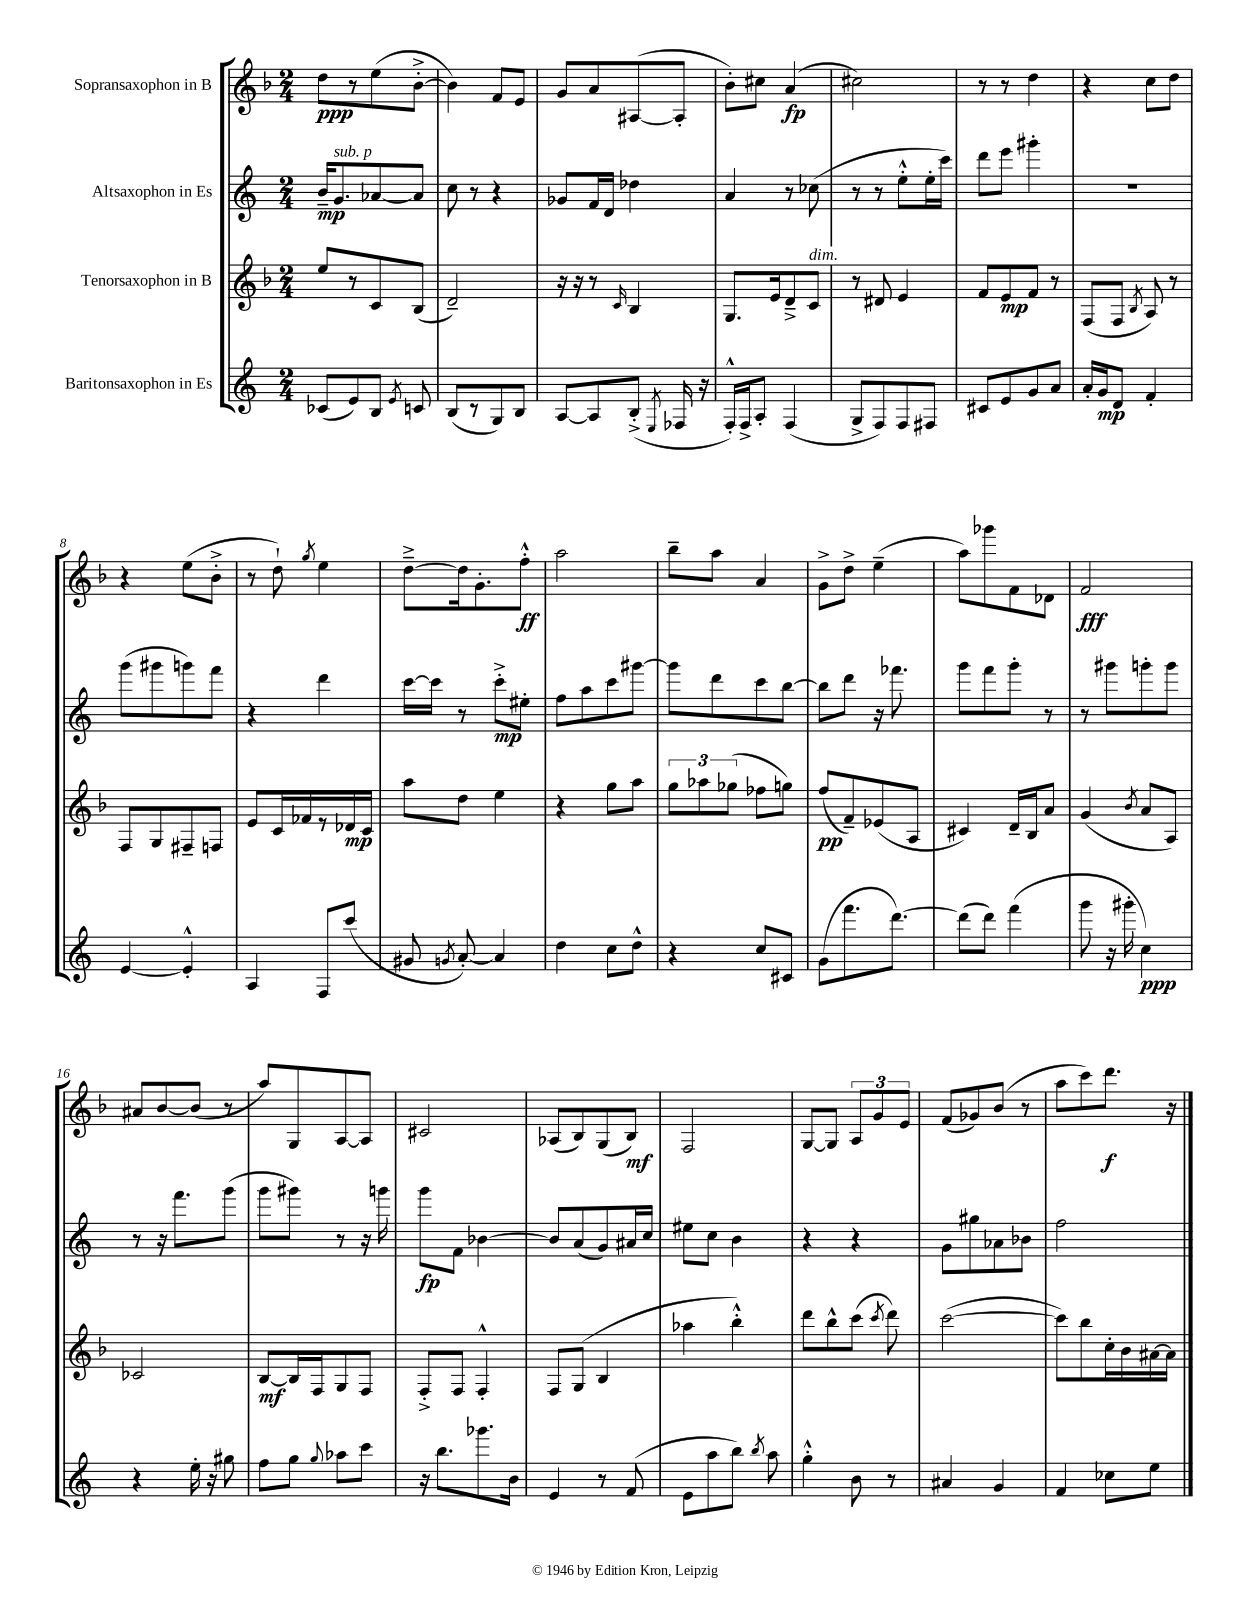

**kern	**dynam	**kern	**dynam	**kern	**dynam	**kern	**dynam
*part4	*part4	*part3	*part3	*part2	*part2	*part1	*part1
*staff4	*staff4	*staff3	*staff3	*staff2	*staff2	*staff1	*staff1
*I"Baritonsaxophon in Es	*	*I"Tenorsaxophon in B	*	*I"Altsaxophon in Es	*	*I"Sopransaxophon in B	*
*clefG2	*	*clefG2	*	*clefG2	*	*clefG2	*
*k[]	*	*k[b-]	*	*k[]	*	*k[b-]	*
*M2/4	*	*M2/4	*	*M2/4	*	*M2/4	*
=1	=1	=1	=1	=1	=1	=1	=1
(8c-X/L	.	8ee/L	.	16b~/KL	mp	8dd\L	ppp
!	!	!	!	!LO:TX:a:i:t=sub. p	!	!	!
.	.	.	.	8.g/	.	.	.
8e/)	.	8r	.	.	.	8r	.
8B/J	.	8c/	.	[8a-X/	.	(8ee\	.
8qe/	.	.	.	.	.	.	.
8cn/	.	(8B-/J	.	8a-/J]	.	[8b-'^\J	.
=2	=2	=2	=2	=2	=2	=2	=2
(8B/L	.	2d~/)	.	8cc\	.	4b-\])	.
8r	.	.	.	8r	.	.	.
8G/)	.	.	.	4r	.	8f/L	.
8B/J	.	.	.	.	.	8e/J	.
=3	=3	=3	=3	=3	=3	=3	=3
[8A/L	.	16r	.	8g-X/L	.	8g/L	.
.	.	16r	.	.	.	.	.
8A/]	.	8r	.	16f/L	.	8a/	.
.	.	.	.	16d/JJ	.	.	.
.	.	16qqc/	.	.	.	.	.
(8B'^/J	.	4B-/	.	4dd-X\	.	([8A#X/	.
8qE/	.	.	.	.	.	.	.
16F-X/	.	.	.	.	.	8A#'/J]	.
16r	.	.	.	.	.	.	.
=4	=4	=4	=4	=4	=4	=4	=4
16F'^^/LL)	.	8.G/L	.	4a/	.	8b-'\L)	.
16F^/J	.	.	.	.	.	.	.
8A'/J	.	.	.	.	.	8cc#X\J	.
.	.	16e/k	.	.	.	.	.
(4F/	.	8d~^/	.	8r	.	(4a/	fp
!	!	!LO:TX:a:i:t=dim.	!	!	!	!	!
.	.	8c/J	.	(8cc-X\	.	.	.
=5	=5	=5	=5	=5	=5	=5	=5
8G^/L	.	8r	.	8r	.	2cc#X\)	.
8F/)	.	8d#X/	.	8r	.	.	.
8F/	.	4e/	.	8ee'^^\L	.	.	.
8F#X/J	.	.	.	16ee'\L	.	.	.
.	.	.	.	16ccc\JJ)	.	.	.
=6	=6	=6	=6	=6	=6	=6	=6
8c#X/L	.	8f/L	.	8ddd\L	.	8r	.
8e/	.	8e/	mp	8eee\J	.	8r	.
8g/	.	8f/J	.	4ggg#X'\	.	4dd\	.
8a/J	.	8r	.	.	.	.	.
=7	=7	=7	=7	=7	=7	=7	=7
16a'/LL	.	(8F/L	.	2r	.	4r	.
16g/J	mp	.	.	.	.	.	.
8d/J	.	8F/J	.	.	.	.	.
.	.	8qB-/	.	.	.	.	.
4f'/	.	8A/)	.	.	.	8cc\L	.
.	.	8r	.	.	.	8dd\J	.
!!LO:LB:g=z
=8	=8	=8	=8	=8	=8	=8	=8
[4e/	.	8F/L	.	(8ggg\L	.	4r	.
.	.	8G/	.	8ggg#X\	.	.	.
4e'^^/]	.	8F#X~/	.	8gggn\)	.	(8ee\L	.
.	.	8Fn/J	.	8fff\J	.	8b-'^\J	.
=9	=9	=9	=9	=9	=9	=9	=9
4A/	.	8e/L	.	4r	.	8r	.
.	.	16c/L	.	.	.	8dd`\)	.
.	.	16f-X/	.	.	.	.	.
.	.	.	.	.	.	8qgg/	.
8F/L	.	8r	.	4ddd\	.	4ee\	.
(8ccc/J	.	16d-X/	mp	.	.	.	.
.	.	16c/JJ	.	.	.	.	.
=10	=10	=10	=10	=10	=10	=10	=10
8g#X/	.	8aa\L	.	[16ccc\LL	.	[8dd~^\L	.
.	.	.	.	16ccc\JJ]	.	.	.
8qgn/	.	.	.	.	.	.	.
[8a'/)	.	8dd\J	.	8r	.	16dd\k]	.
.	.	.	.	.	.	8.g'\	.
4a/]	.	4ee\	.	8ccc'^\L	mp	.	.
.	.	.	.	8ee#X'\J	.	8ff'^^\J	ff
=11	=11	=11	=11	=11	=11	=11	=11
4dd\	.	4r	.	8ff\L	.	2aa\	.
.	.	.	.	8aa\	.	.	.
8cc\L	.	8gg\L	.	8ccc\	.	.	.
8dd^^\J	.	8aa\J	.	[8ggg#X\J	.	.	.
=12	=12	=12	=12	=12	=12	=12	=12
4r	.	12gg\L	.	8ggg#\L]	.	8bb-~\L	.
.	.	12aa-X\	.	.	.	.	.
.	.	.	.	8ddd\	.	8aa\J	.
.	.	(12gg-X\J	.	.	.	.	.
8cc/L	.	8ff-X\L	.	8ccc\	.	4a/	.
8c#X/J	.	8ggn\J)	.	[8bb\J	.	.	.
=13	=13	=13	=13	=13	=13	=13	=13
(8g\L	.	(8ff/L	pp	8bb\L]	.	8g^\L	.
8.fff\	.	8f~/)	.	8ddd\J	.	8dd^\J	.
.	.	(8e-X/	.	16r	.	(4ee~\	.
[8.ddd\J)	.	.	.	8.fff-X\	.	.	.
.	.	8A/J	.	.	.	.	.
=14	=14	=14	=14	=14	=14	=14	=14
(8ddd\L]	.	4c#X/)	.	8ggg\L	.	8aa\L)	.
8ddd\J)	.	.	.	8fff\	.	8ggg-X\	.
(4fff\	.	16d~/LL	.	8ggg'\J	.	8f\	.
.	.	16B-/J	.	.	.	.	.
.	.	8a/J	.	8r	.	8d-X\J	.
=15	=15	=15	=15	=15	=15	=15	=15
8ggg\	.	(4g/	.	8r	.	2f/	fff
16r	.	.	.	8ggg#X\L	.	.	.
16ggg#X'\	.	.	.	.	.	.	.
.	.	8qb-/	.	.	.	.	.
4cc\)	ppp	8a/L	.	8gggn'\	.	.	.
.	.	8A/J)	.	8ggg\J	.	.	.
!!LO:LB:g=z
=16	=16	=16	=16	=16	=16	=16	=16
4r	.	2c-X/	.	8r	.	8a#X/L	.
.	.	.	.	16r	.	[8b-/	.
.	.	.	.	8.fff\L	.	.	.
16ee'\	.	.	.	.	.	(8b-/J]	.
16r	.	.	.	.	.	.	.
8gg#X\	.	.	.	(8ggg\J	.	8r	.
=17	=17	=17	=17	=17	=17	=17	=17
8ff\L	.	[8B-/L	mf	8ggg\L	.	8aa/L)	.
8gg\J	.	16B-/L]	.	8ggg#X\J)	.	8G/	.
.	.	16F/J	.	.	.	.	.
8qqgg/	.	.	.	.	.	.	.
8aa-X\L	.	8G/	.	8r	.	[8A/	.
8ccc\J	.	8F/J	.	16r	.	8A/J]	.
.	.	.	.	16gggn\	.	.	.
=18	=18	=18	=18	=18	=18	=18	=18
16r	.	8F'^/L	.	8ggg\L	fp	2c#X/	.
8.bb\L	.	.	.	.	.	.	.
.	.	8F/J	.	8f\J	.	.	.
8.ggg-X\	.	4F'^^/	.	[4b-X\	.	.	.
16b\Jk	.	.	.	.	.	.	.
=19	=19	=19	=19	=19	=19	=19	=19
4e/	.	8F/L	.	8b-/L]	.	(8A-X/L	.
.	.	(8G/J	.	(8a/	.	8B-/)	.
8r	.	4B-/	.	8g/)	.	(8G/	.
(8f/	.	.	.	16a#X/L	.	8B-/J)	mf
.	.	.	.	16cc/JJ	.	.	.
=20	=20	=20	=20	=20	=20	=20	=20
8e\L	.	4aa-X\	.	8ee#X\L	.	2F/	.
8aa\	.	.	.	8cc\J	.	.	.
8bb\J)	.	4bb-'^^\)	.	4b\	.	.	.
8qbb/	.	.	.	.	.	.	.
8aa\	.	.	.	.	.	.	.
=21	=21	=21	=21	=21	=21	=21	=21
4gg'^^\	.	8ddd\L	.	4r	.	[8G/L	.
.	.	8bb-^^\	.	.	.	8G/J]	.
8b\	.	(8ccc\J	.	4r	.	12A/L	.
.	.	.	.	.	.	12g/	.
.	.	8qccc/	.	.	.	.	.
8r	.	8ddd\)	.	.	.	.	.
.	.	.	.	.	.	12e/J	.
=22	=22	=22	=22	=22	=22	=22	=22
4a#X/	.	([2ccc\	.	8g\L	.	(8f/L	.
.	.	.	.	8gg#X\	.	8g-X/)	.
4g/	.	.	.	8a-X\	.	(8b-/J	.
.	.	.	.	8b-X\J	.	8r	.
=23	=23	=23	=23	=23	=23	=23	=23
4f/	.	8ccc\L])	.	2ff\	.	8aa\L	.
.	.	8bb-\	.	.	.	8ccc\)	.
8cc-X\L	.	16cc'\L	.	.	.	8.ddd\J	f
.	.	16b-\	.	.	.	.	.
8ee\J	.	[16a#X\	.	.	.	.	.
.	.	16a#\JJ]	.	.	.	16r	.
==	==	==	==	==	==	==	==
*-	*-	*-	*-	*-	*-	*-	*-
